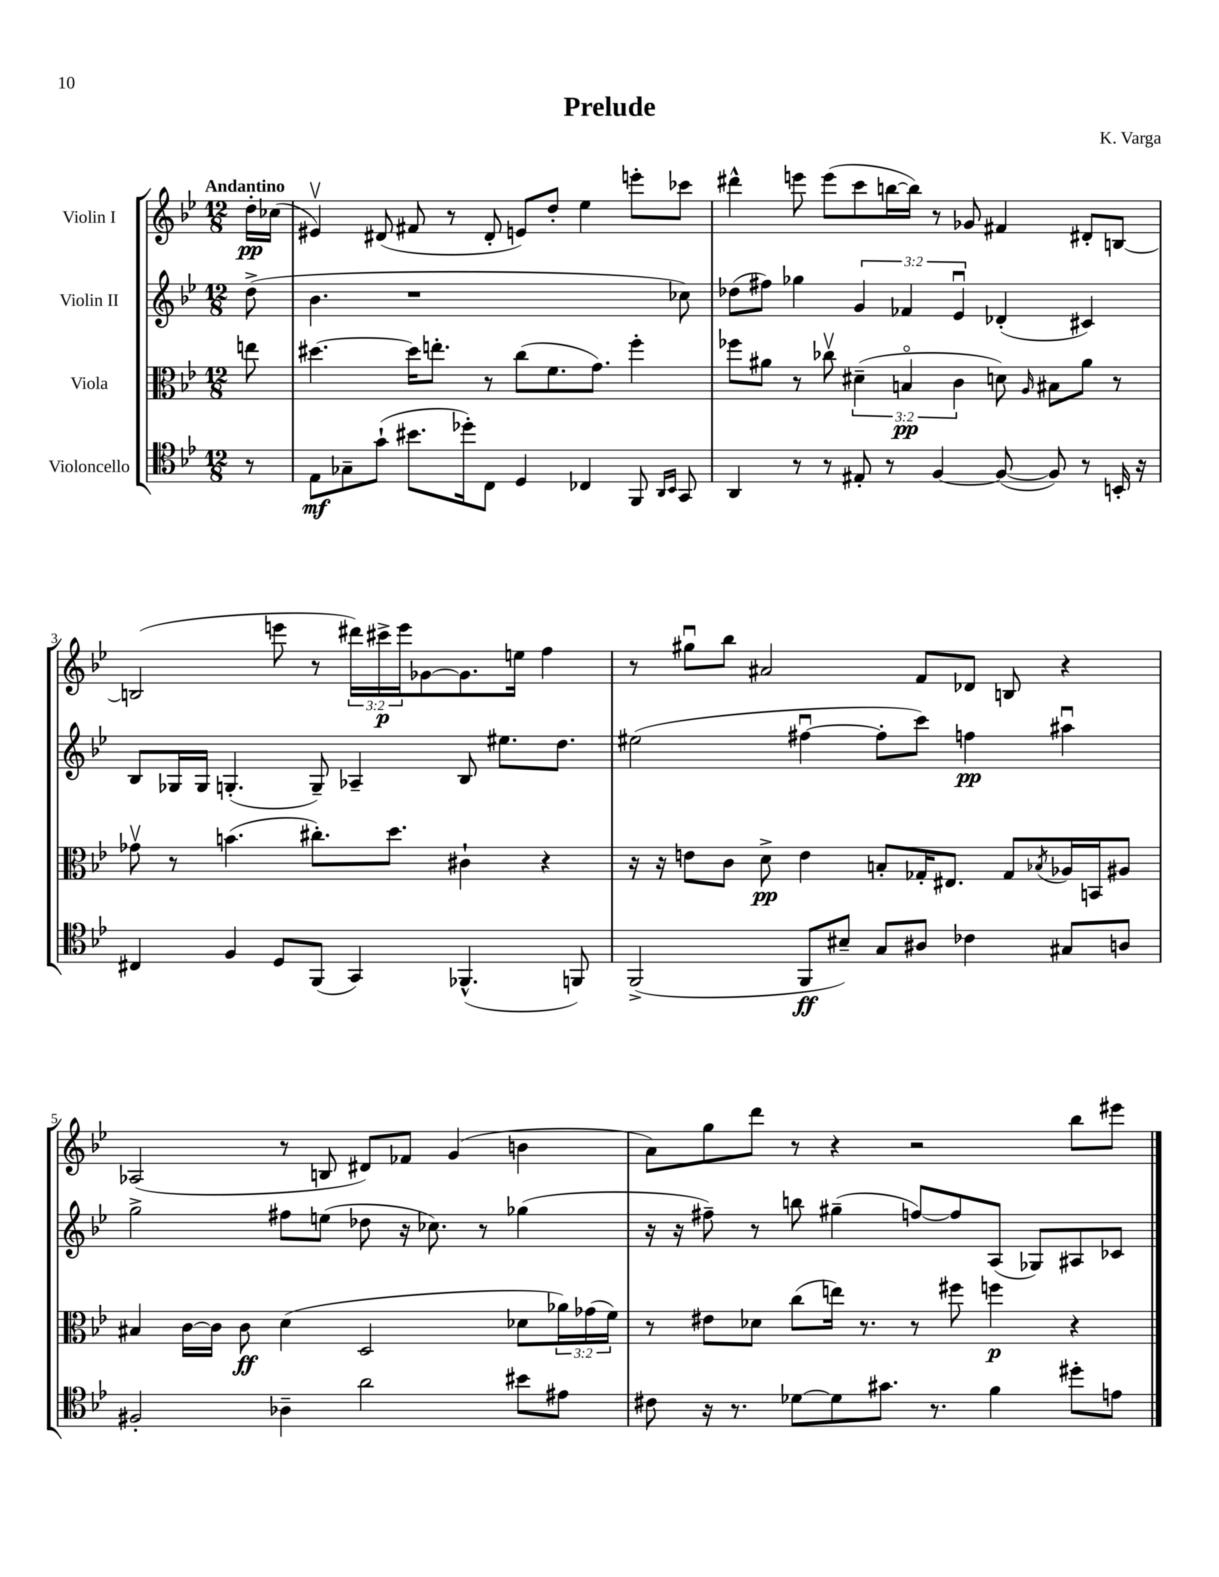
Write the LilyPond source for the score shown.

\header { title = "Prelude" composer = "K. Varga" }
<<
\new StaffGroup <<
\new Staff = "s0" \with { instrumentName = "Violin I" } {
    \clef treble \key bes \major \numericTimeSignature \time 12/8 \override Staff.TupletNumber.text = #tuplet-number::calc-fraction-text \partial 8 \tempo "Andantino"
    d''16-.\pp ces''16( |
    eis'4\upbow) dis'8( fis'8 r8 dis'8-. e'8) d''8-. ees''4 e'''8-. ces'''8 |
    dis'''4-^ e'''8 e'''8( c'''8 b''16~ b''16) r8 ges'8 fis'4 dis'8-. b8~ |
    b2( e'''8 r8 \tuplet 3/2 { dis'''16) cis'''16->\p e'''16 } ges'8~ ges'8. e''16 f''4 |
    r8 gis''8\downbow bes''8 ais'2 f'8 des'8 b8 r4 |
    aes2( r8 b8 dis'8) fes'8 g'4( b'4 |
    a'8) g''8 d'''8 r8 r4 r2 bes''8 eis'''8 \bar "|." |
}
\new Staff = "s1" \with { instrumentName = "Violin II" } {
    \clef treble \key bes \major \numericTimeSignature \time 12/8 \override Staff.TupletNumber.text = #tuplet-number::calc-fraction-text \partial 8
    d''8->( |
    bes'4. r1 ces''8) |
    des''8( fis''8) ges''4 \tuplet 3/2 { g'4 fes'4 ees'4\downbow } des'4-.( cis'4) |
    bes8 ges16 ges16 g4.-.( g8--) aes4-- bes8 eis''8. d''8. |
    eis''2( fis''4~\downbow fis''8-. c'''8) f''4\pp ais''4\downbow |
    g''2-> fis''8 e''8( des''8 r16 ces''8.) r8 ges''4( |
    r16 r16 fis''8--) r8 b''8 gis''4--( f''8~) f''8 a8( ges8) ais8 ces'8 \bar "|." |
}
\new Staff = "s2" \with { instrumentName = "Viola" } {
    \clef alto \key bes \major \numericTimeSignature \time 12/8 \override Staff.TupletNumber.text = #tuplet-number::calc-fraction-text \partial 8
    e''8 |
    dis''4.~ dis''16 e''8.-. r8 c''8( f'8. g'8.) f''4-. |
    fes''8 ais'8 r8 ces''8\upbow \tuplet 3/2 { dis'4--( b4\flageolet\pp c'4 } d'8) \grace { a16 } bis8 ais'8 r8 |
    ges'8\upbow r8 b'4.( cis''8.-.) d''8. cis'4-! r4 |
    r16 r16 e'8 c'8 d'8->\pp e'4 b8-. ges16-. eis8. ges8 \acciaccatura { bes8 } aes16 b,16 ais8 |
    bis4 c'16~ c'16 c'8\ff d'4( d2 des'8 \tuplet 3/2 { aes'16) ges'16( f'16) } |
    r8 eis'8 des'8 c''8( e''16) r8. r8 fis''8 f''4\p r4 \bar "|." |
}
\new Staff = "s3" \with { instrumentName = "Violoncello" } {
    \clef tenor \key bes \major \numericTimeSignature \time 12/8 \partial 8
    r8 |
    ees8\mf ges8-- g'8-!( bis'8. des''16-.) c8 d4 ces4 f,8 \grace { a,16 bes,16 } g,8 |
    a,4 r8 r8 eis8-. r8 f4~ f8~( f8) r8 b,16-. r16 |
    cis4 f4 d8 f,8( g,4) fes,4.-^( f,8) |
    f,2->( f,8\ff bis8--) g8 ais8 ces'4 gis8 a8 |
    fis2-. aes4-- a'2 bis'8 eis'8 |
    cis'8 r16 r8. des'8~ des'8 gis'8. r8. f'4 dis''8-. e'8 \bar "|." |
}
>>
>>
